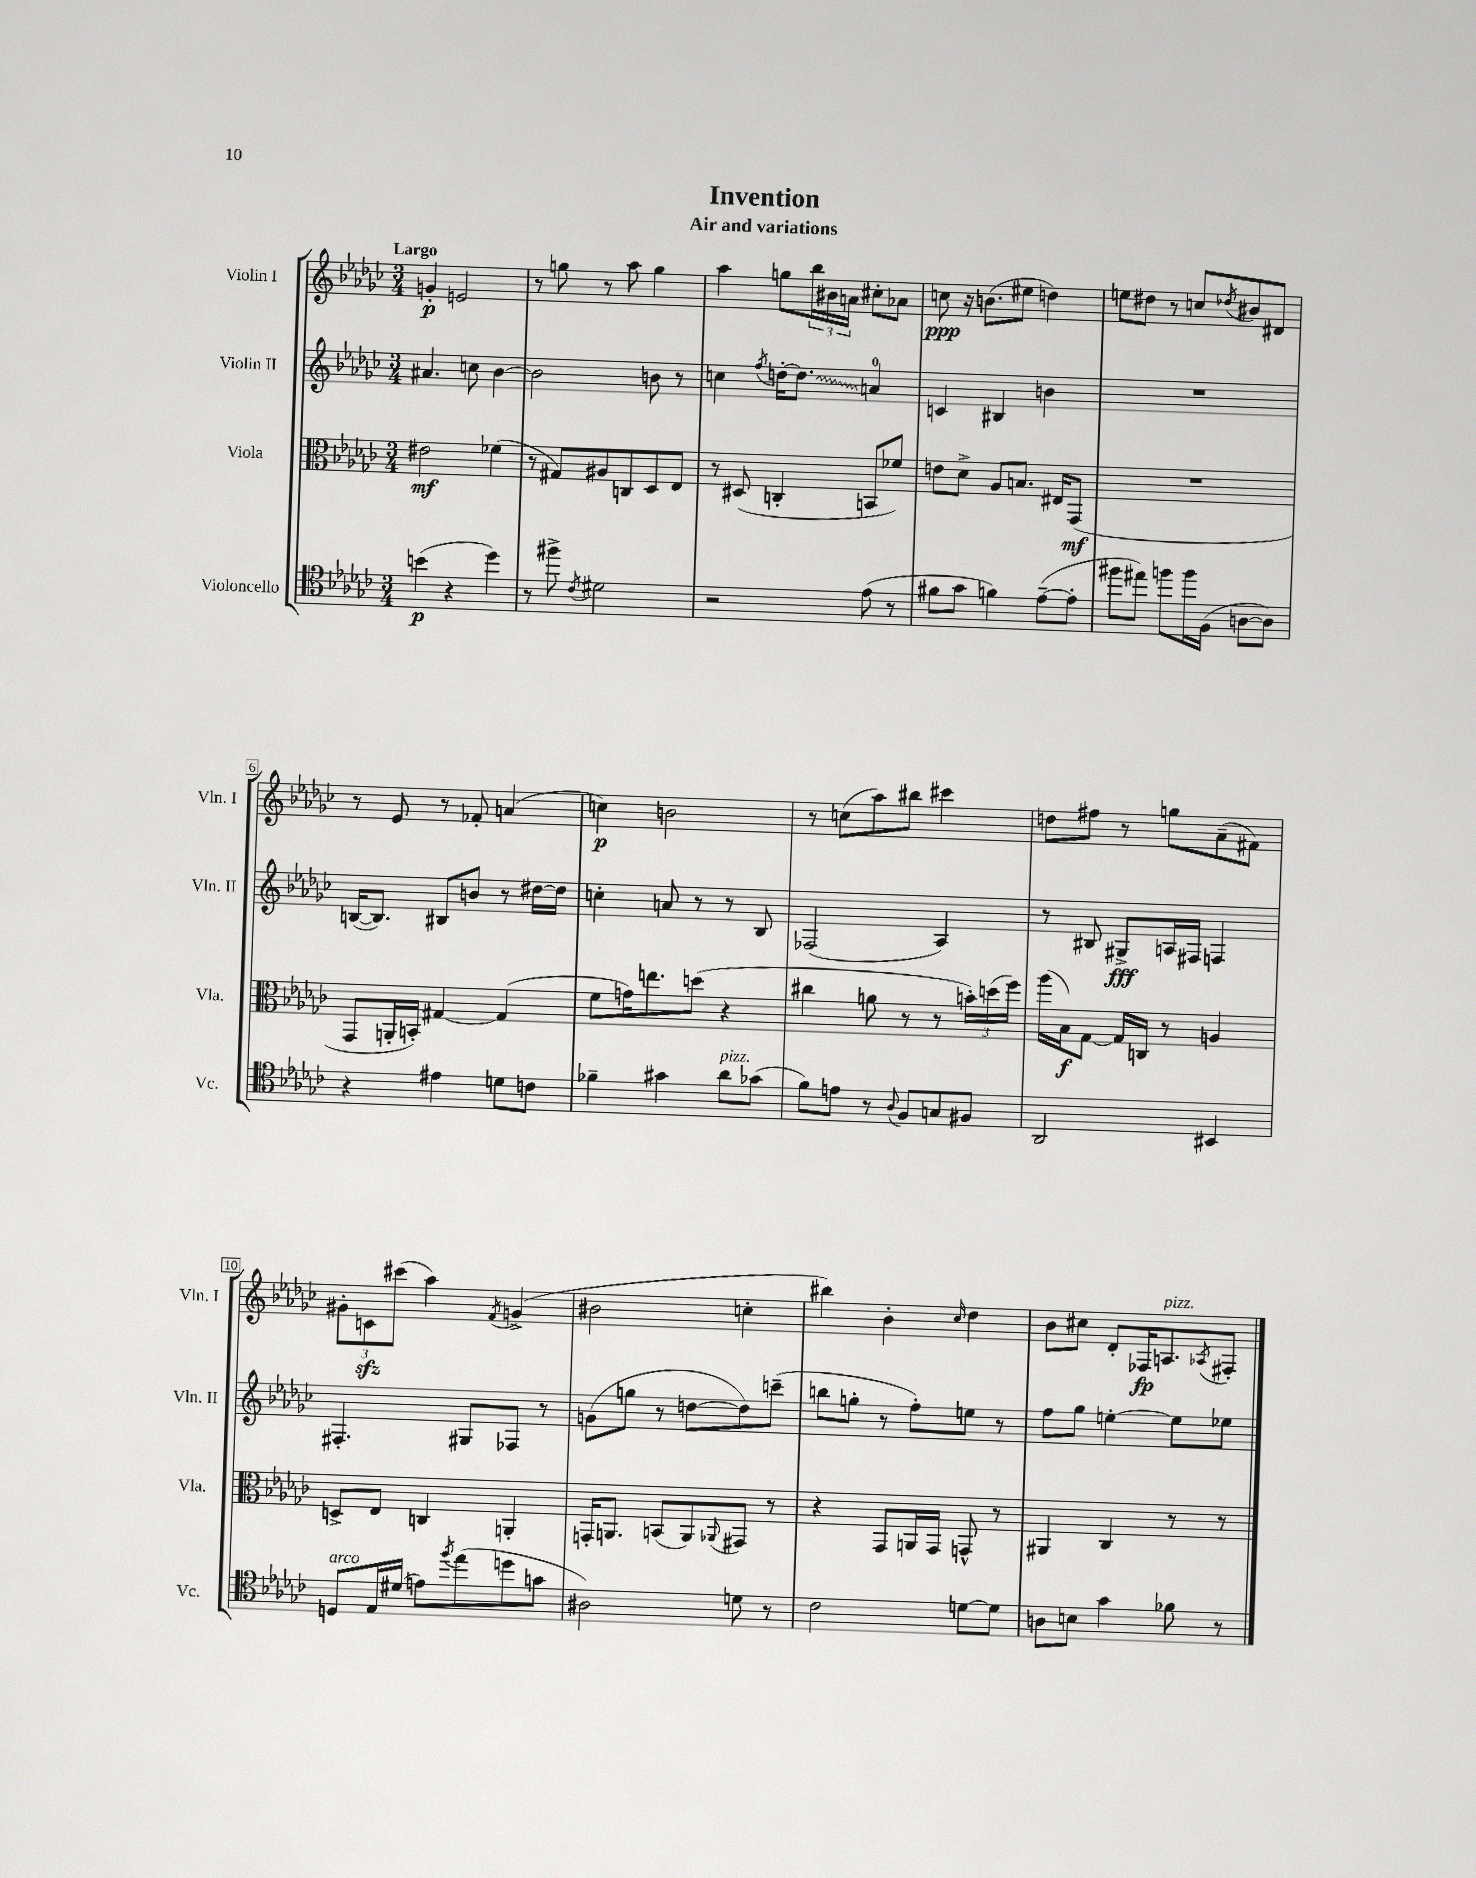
\header { title = "Invention" subtitle = "Air and variations" }
<<
\new StaffGroup <<
\new Staff = "s0" \with { instrumentName = "Violin I" shortInstrumentName = "Vln. I" } {
    \clef treble \key ges \major \numericTimeSignature \time 3/4 \tempo "Largo"
    g'4-.\p e'2 |
    r8 g''8 r8 aes''8 g''4 |
    aes''4 g''8 \tuplet 3/2 { bes''16 bis'16 a'16 } cis''8-. aes'8 |
    c''8\ppp r16 b'8.( eis''8 d''4) |
    e''8 dis''8 r8 c''8 \acciaccatura { des''8 } bis'8 dis'8 |
    r8 ees'8 r8 fes'8-. a'4( |
    c''4\p) b'2 |
    r8 c''8( aes''8) bis''8 cis'''4 |
    d''8 fis''8 r8 g''8 aes'8--( fis'8) |
    \tuplet 3/2 { gis'8-. c'8\sfz cis'''8( } aes''4) \acciaccatura { f'8 } g'4->( |
    bis'2 c''4-. |
    bis''4) bes'4-. \grace { ces''16 } des''4 |
    bes'8 cis''8 des'8-. fes16\fp a8.^\markup { \italic "pizz." } \acciaccatura { aes8 } fis8-. \bar "|." |
}
\new Staff = "s1" \with { instrumentName = "Violin II" shortInstrumentName = "Vln. II" } {
    \clef treble \key ges \major \numericTimeSignature \time 3/4
    ais'4. c''8 bes'4~ |
    bes'2 b'8 r8 |
    c''4 \acciaccatura { f''8 } d''16~-. \once \override Glissando.style = #'zigzag d''8.\glissando a'4-0 |
    c'4 bis4 b'4 |
    R2. |
    b16~( b8.) bis8 b'8 r8 dis''16~ dis''16 |
    c''4-. a'8 r8 r8 bes8 |
    fes2( aes4) |
    r8 bis8 gis8->\fff a16 fis16 f4 |
    fis4.-. gis8 fes8 r8 |
    g'8( g''8 r8 d''8~ d''8) c'''8--( |
    b''8 g''8-. r8 f''8-.) e''8 r8 |
    f''8 ges''8 e''4~-. e''8 ees''8 \bar "|." |
}
\new Staff = "s2" \with { instrumentName = "Viola" shortInstrumentName = "Vla." } {
    \clef alto \key ges \major \numericTimeSignature \time 3/4
    eis'2\mf fes'4( |
    r8 gis8) ais8 c8 des8 ees8 |
    r8 dis8( c4-. b,8 fes'8) |
    e'8 des'8-> aes8 b8. eis16 ges,8\mf( |
    R2. |
    ges,8 a,16-. b,16-.) gis4~ gis4( |
    f'8 g'16) e''8. d''8( r4 |
    cis''4 a'8 r8 r8 \tuplet 3/2 { b'16-.) d''16( f''16) } |
    aes''16( bes16\f) ges8~ ges16 c16 r8 a4 |
    d8-> ees8 c4 a,4-. |
    g,16-. a,8. b,8( a,8) \appoggiatura { aes,8 } gis,8 r8 |
    r4 ges,8 a,16 ges,16 g,8-^ r8 |
    ais,4 ces4 r8 r8 \bar "|." |
}
\new Staff = "s3" \with { instrumentName = "Violoncello" shortInstrumentName = "Vc." } {
    \clef tenor \key ges \major \numericTimeSignature \time 3/4
    b'4\p( r4 des''4) |
    r8 fis''8-> \acciaccatura { ces'8 } dis'2 |
    r2 ees'8( r8 |
    fis'8 ges'8 f'4) ees'8~--( ees'8-. |
    fis''8 eis''8) f''8 f''16 f16( a8~ a8) |
    r4 eis'4 d'8 c'8 |
    fes'4-- gis'4 aes'8^\markup { \italic "pizz." } ges'8( |
    f'8) e'8 r8 \appoggiatura { aes8 } f8 g8 fis8 |
    aes,2 bis,4 |
    d8^\markup { \italic "arco" } ees16 dis'16( e'8) \acciaccatura { f''8 } ees''8( d''8 g'8 |
    ais2) d'8 r8 |
    ces'2 d'8~ d'8 |
    a8 b8 ges'4 fes'8 r8 \bar "|." |
}
>>
>>
\layout { \context { \Score \override BarNumber.stencil = #(make-stencil-boxer 0.1 0.3 ly:text-interface::print) } }
